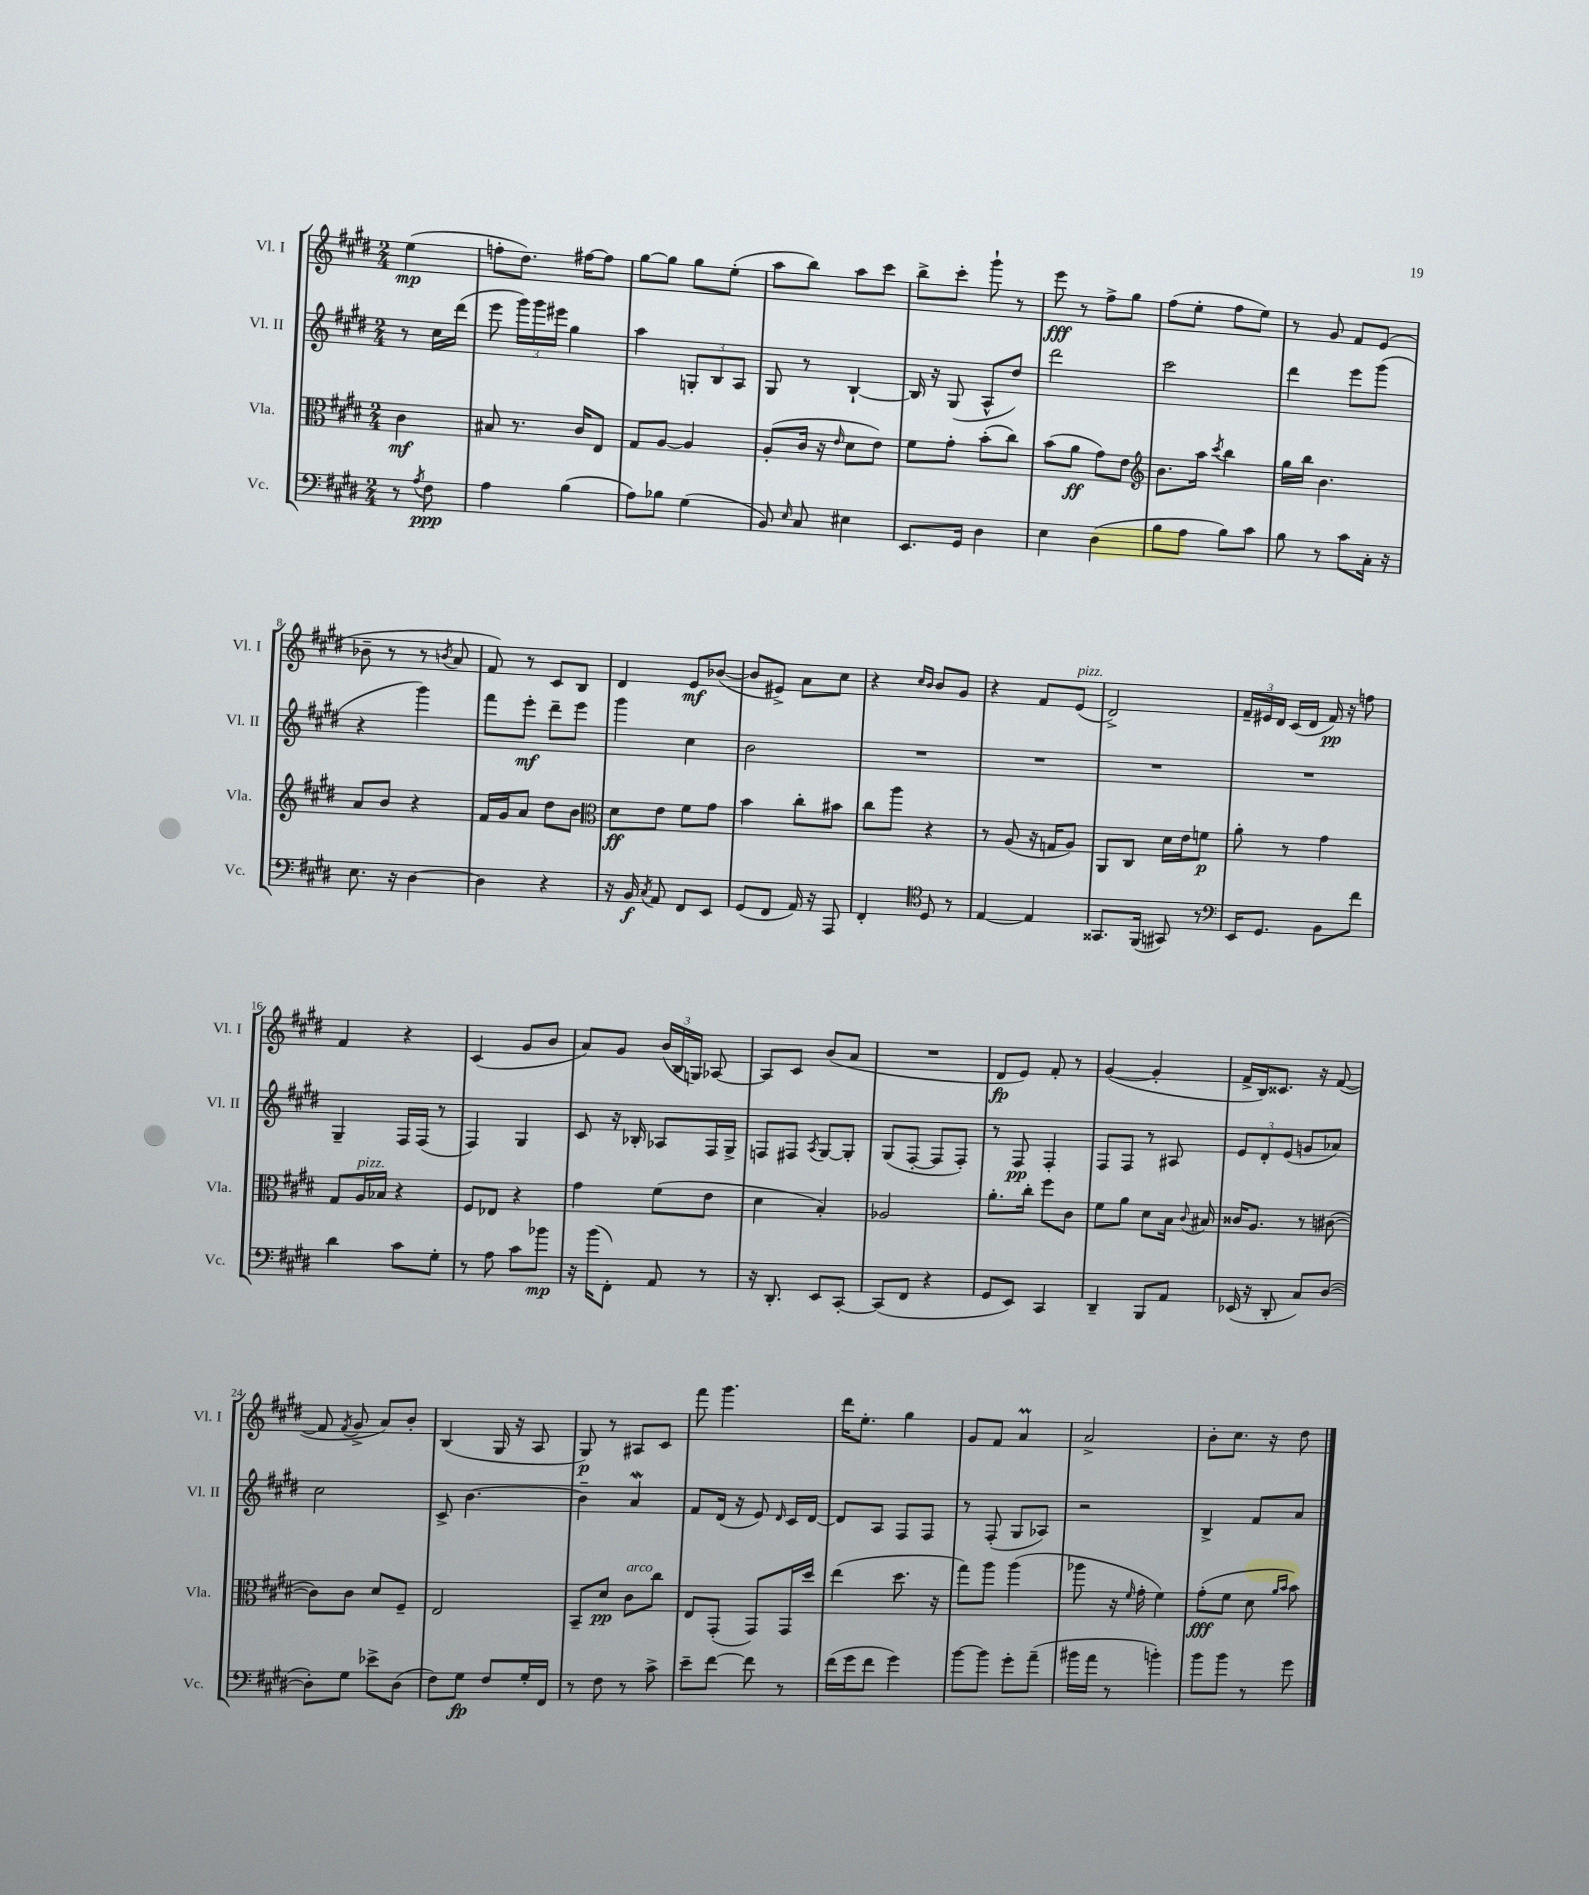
<<
\new StaffGroup <<
\new Staff = "s0" \with { instrumentName = "Vl. I" shortInstrumentName = "Vl. I" } {
    \clef treble \key e \major \numericTimeSignature \time 2/4 \partial 4
    \autoBeamOff e''4\mp( |
    f''8[-. dis''8.]) fis''16[~ fis''8] |
    gis''8[~ gis''8] gis''8[ e''8]-.( |
    a''8[ b''8]) a''8[ cis'''8] |
    b''8[-> cis'''8]-. gis'''8-! r8 |
    e'''8\fff r8 fis''8[-> gis''8] |
    fis''8[( e''8]-. fis''8[ e''8]) |
    r8 gis'8 fis'8[ e'8]( |
    bes'8-- r8 r8 \acciaccatura { b'8 } a'8 |
    fis'8) r8 cis'8[ b8] |
    dis'4 e'8[\mf bes'8]~( |
    bes'8[ eis'8]->) a'8[ cis''8] |
    r4 \grace { cis''16[ b'16] } b'8[ gis'8] |
    r4 fis'8[ e'8]^\markup { \italic "pizz." }( |
    dis'2->) |
    \tuplet 3/2 { fis'16[-- eis'16 dis'16] } cis'16[( dis'16] fis'16\pp) r16 f''8 |
    fis'4 r4 |
    cis'4( gis'8[ b'8] |
    a'8[) gis'8] \tuplet 3/2 { b'16[( b16 g16]) } aes8~ |
    aes8[ cis'8] b'8[( a'8] |
    R2 |
    dis'8[\fp e'8]) fis'8-. r8 |
    gis'4~( gis'4-. |
    fis'16[-> b16) cisis'8.] r16 fis'8~( |
    fis'8 \acciaccatura { fis'8 } gis'8-> a'8[) b'8]-. |
    b4( gis16 r16 a8 |
    gis8\p) r8 ais8[ cis'8] |
    fis'''8 gis'''4. |
    dis'''16[ e''8.]-. gis''4 |
    gis'8[ fis'8] a'4\prall |
    a'2-> |
    b'8[-. cis''8.] r16 dis''8 \bar "|." |
}
\new Staff = "s1" \with { instrumentName = "Vl. II" shortInstrumentName = "Vl. II" } {
    \clef treble \key e \major \numericTimeSignature \time 2/4 \partial 4
    \autoBeamOff r8 cis''16[ dis'''16]( |
    e'''8 \tuplet 3/2 { gis'''16[) gis'''16 eis'''16] } gis''4 |
    a''4 \tuplet 3/2 { g8[-. b8 a8] } |
    gis8 r8 b4~-! |
    b16 r16 gis8( a8[-^ dis''8]) |
    dis'''2 |
    cis'''2 |
    dis'''4 e'''8[ gis'''8]( |
    r4 gis'''4) |
    fis'''8[ e'''8]-.\mf dis'''8[-- e'''8] |
    gis'''4 cis''4 |
    b'2 |
    R2 |
    R2 |
    R2 |
    R2 |
    gis4-- fis16[ fis16]( r8 |
    fis4) gis4 |
    cis'8 r16 bes16-. aes8[ fis16 gis16]-> |
    f8[ fis8] \acciaccatura { a8 } gis8[~ gis8]-. |
    gis8[( fis8]~-. fis8[ fis8]-.) |
    r8 fis8\pp fis4-. |
    fis8[ fis8] r8 ais8 |
    \tuplet 3/2 { e'8[ dis'8-. e'8]( } g'8[ aes'8]) |
    cis''2 |
    cis'8-> b'4.~ |
    b'4-- a'4\mordent |
    fis'8[ dis'16]( r16 e'8) \grace { dis'16 } cis'16[ dis'16]~ |
    dis'8[ a8] fis8[ fis8] |
    r8 fis8-.( gis8[ aes8]) |
    r2 |
    b4-> fis'8[ a'8] \bar "|." |
}
\new Staff = "s2" \with { instrumentName = "Vla." shortInstrumentName = "Vla." } {
    \clef alto \key e \major \numericTimeSignature \time 2/4 \partial 4
    \autoBeamOff cis'4\mf |
    bis8 r8. cis'16[ e8] |
    gis8[ a8]~ a4 |
    a8[-.( cis'16] r16 \grace { e'16 } dis'8[ e'8]) |
    fis'8[ gis'8]-. b'8[-.( cis''8]) |
    b'8[( a'8]\ff gis'8[) e'8] |
    \clef treble b'8.[ a''16] \acciaccatura { cis'''8 } b''4 |
    gis''16[ b''16] b'4. |
    a'8[ b'8] r4 |
    fis'16[ gis'16 a'8] dis''8[ b'8] |
    \clef alto dis'8[\ff e'8] fis'8[ gis'8] |
    b'4 cis''8[-. bis'8] |
    cis''8[ a''8] r4 |
    r8 a8( r16 g16[ a8]) |
    a,8[ cis8] dis'16[ e'16 f'8]\p |
    a'8-. r8 gis'4 |
    gis8[ a16^\markup { \italic "pizz." } bes16] r4 |
    fis8[ ees8] r4 |
    gis'4 fis'8[( e'8] |
    dis'4 b4-.) |
    aes2 |
    a'8.[-. cis''16]-. fis''8[ cis'8] |
    fis'8[ a'8] dis'8[ b16] \appoggiatura { cis'8 } bis16 |
    cisis'16[ a8.] r8 cis'8~( |
    cis'8[) cis'8] dis'8[ fis8]-- |
    e2 |
    b,8[-- dis'8]\pp cis'8[^\markup { \italic "arco" } cis''8] |
    e8[ gis,8]-.( gis,8[) gis,16 dis''16] |
    e''4( dis''8. r16 |
    gis''8[) a''8] a''4( |
    aes''8 r16 \grace { fis'16 } gis'16-. fis'4) |
    gis'8[-.\fff( fis'8] dis'8 \grace { a'16[ b'16] } b'8) \bar "|." |
}
\new Staff = "s3" \with { instrumentName = "Vc." shortInstrumentName = "Vc." } {
    \clef bass \key e \major \numericTimeSignature \time 2/4 \partial 4
    \autoBeamOff r8 \acciaccatura { a8 } fis8\ppp |
    a4 b4( |
    a8[) bes8] gis4( |
    b,8) \grace { e16 } cis8 eis4 |
    e,8.[ gis,16] dis4 |
    e4 dis4( |
    b8[ a8] b8[) cis'8] |
    b8 r8 cis'8[ cis16]-. r16 |
    e8. r16 dis4~ |
    dis4 r4 |
    r16 b,16\f \acciaccatura { cis8 } a,8 fis,8[ e,8] |
    gis,8[( fis,8] a,16) r16 a,,8 |
    fis,4-. \clef tenor dis8 r8 |
    e4~ e4 |
    gisis,8.[ fis,16]( gis,8) r8 |
    \clef bass e,16[ gis,8.] b,8[ fis'8] |
    dis'4 cis'8[ gis8]-. |
    r8 a8 cis'8[ bes'8]\mp |
    r16 b'16[( fis,8]-.) a,8 r8 |
    r16 dis,8.-. e,8[ cis,8]~-. |
    cis,8[( fis,8] r4 |
    gis,8[ e,8]) cis,4 |
    dis,4-- b,,8[ a,8] |
    ees,16( r16 dis,8-. cis8[) dis8]~( |
    dis8[-.) gis8] ees'8[-> dis8]( |
    fis8[) gis8]\fp fis8[ gis16-. fis,16] |
    r8 fis8 r8 cis'8-> |
    e'8[-- fis'8]~ fis'8 r8 |
    fis'16[( gis'16 fis'8] gis'4) |
    b'8[~ b'8] gis'8[-. a'8]--( |
    bis'16[ a'16] r8 b'4-.) |
    b'8[ b'8] r8 gis'8 \bar "|." |
}
>>
>>
